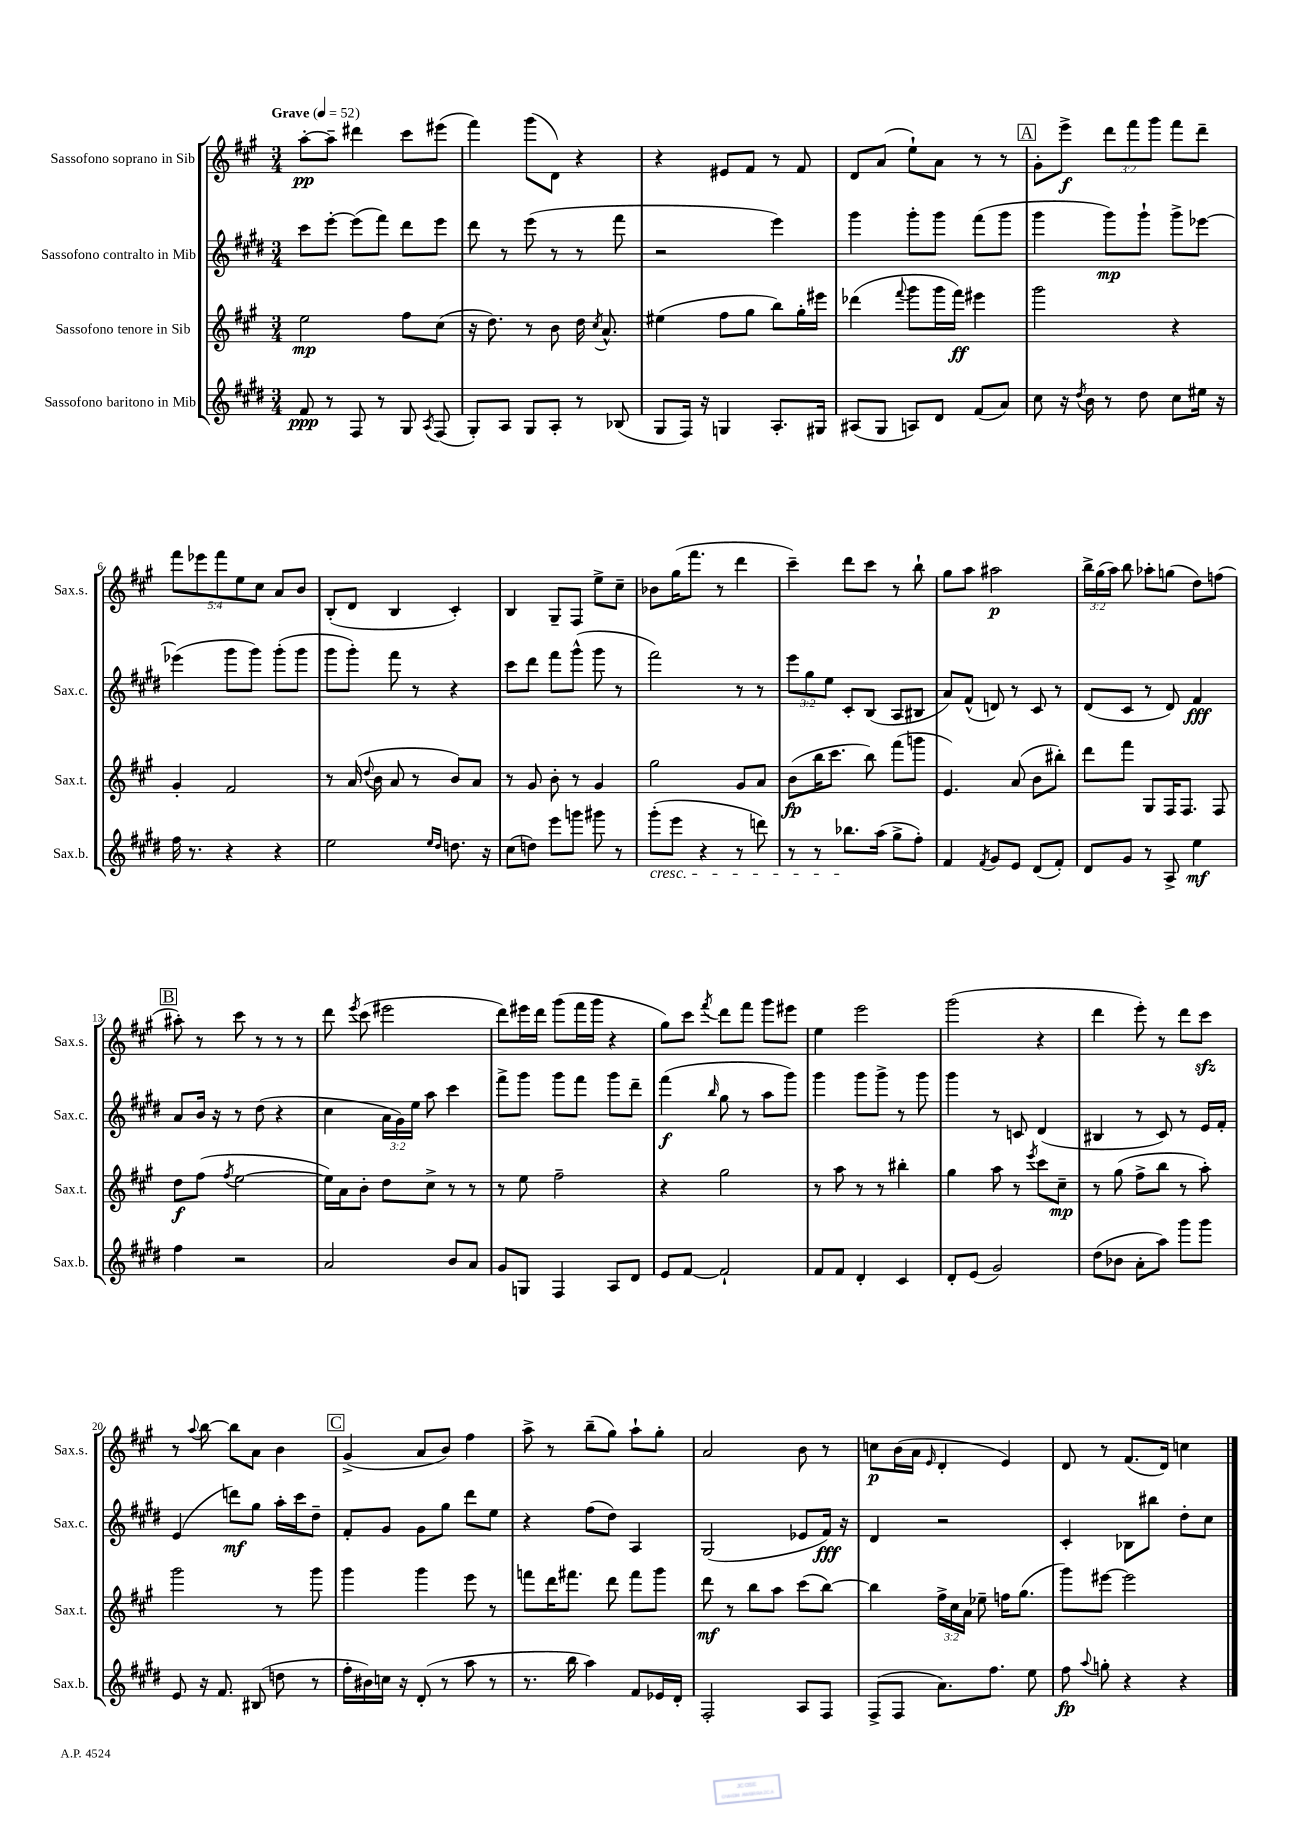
<<
\new StaffGroup <<
\new Staff = "s0" \with { instrumentName = "Sassofono soprano in Sib" shortInstrumentName = "Sax.s." } {
    \clef treble \key a \major \numericTimeSignature \time 3/4 \override Staff.TupletNumber.text = #tuplet-number::calc-fraction-text \tempo "Grave" 4 = 52
    \autoBeamOff a''8[~-.\pp a''8]-- dis'''4 cis'''8[ eis'''8]( |
    fis'''4) gis'''8[( d'8]) r4 |
    r4 eis'8[ fis'8] r8 fis'8 |
    d'8[ a'8]( e''8[-!) a'8] r8 r8 |
    \mark \markup { \box "A" } gis'8[-. e'''8]->\f \tuplet 3/2 { d'''8[ fis'''8 gis'''8] } fis'''8[ d'''8]-- |
    \tuplet 5/4 { fis'''8[ ees'''8 fis'''8 e''8 cis''8] } a'8[ b'8] |
    b8[-.( d'8] b4 cis'4-.) |
    b4 gis8[-- fis8] e''8[-> cis''8]-- |
    bes'8[ gis''16( fis'''8.] r8 d'''4 |
    cis'''4--) d'''8[ cis'''8] r8 b''8-! |
    gis''8[ a''8] ais''2\p |
    \tuplet 3/2 { b''16[-> gis''16( a''16]) } b''8 aes''8[-. g''8]( d''8[) f''8]( |
    \mark \markup { \box "B" } ais''8-.) r8 cis'''8 r8 r8 r8 |
    d'''8 \acciaccatura { e'''8 } cis'''8( eis'''2 |
    d'''8[) eis'''16 d'''16] gis'''8[( fis'''16 gis'''16] r4 |
    gis''8[) cis'''8] \acciaccatura { fis'''8 } d'''8[ fis'''8] gis'''8[ eis'''8] |
    e''4 e'''2 |
    gis'''2( r4 |
    d'''4 e'''8-.) r8 d'''8[ cis'''8]\sfz |
    r8 \appoggiatura { a''8 } b''8~ b''8[ a'8] b'4 |
    \mark \markup { \box "C" } gis'4->( a'8[ b'8]) fis''4 |
    a''8-> r8 b''8[--( gis''8]) a''8[-! gis''8]-. |
    a'2 b'8 r8 |
    c''8[\p b'16( a'16] \grace { e'16 } d'4-. e'4) |
    d'8 r8 fis'8.[( d'16]) c''4 \bar "|." |
}
\new Staff = "s1" \with { instrumentName = "Sassofono contralto in Mib" shortInstrumentName = "Sax.c." } {
    \clef treble \key e \major \numericTimeSignature \time 3/4 \override Staff.TupletNumber.text = #tuplet-number::calc-fraction-text
    \autoBeamOff cis'''8[ e'''8]~-. e'''8[( fis'''8]) dis'''8[ e'''8] |
    dis'''8 r8 e'''8( r8 r8 fis'''8 |
    r2 e'''4) |
    gis'''4 gis'''8[-. gis'''8] fis'''8[( gis'''8] |
    \mark \markup { \box "A" } gis'''4 gis'''8[\mp) gis'''8]-! gis'''8[-> ees'''8]~ |
    ees'''4( gis'''8[ gis'''8]) gis'''8[-.( gis'''8] |
    gis'''8[ gis'''8]-.) fis'''8 r8 r4 |
    cis'''8[ dis'''8] fis'''8[ gis'''8]-^( gis'''8 r8 |
    fis'''2) r8 r8 |
    \tuplet 3/2 { e'''8[ gis''8 e''8] } cis'8[-. b8]( a8[ bis8] |
    a'8[) fis'8]-^( d'8) r8 cis'8 r8 |
    dis'8[( cis'8] r8 dis'8) fis'4\fff |
    \mark \markup { \box "B" } a'8[ b'16] r16 r8 dis''8( r4 |
    cis''4 \tuplet 3/2 { a'16[ gis'16) e''16] } a''8 cis'''4 |
    fis'''8[-> gis'''8] gis'''8[ fis'''8] gis'''8[ dis'''8]-- |
    fis'''4\f( \grace { b''16 } gis''8 r8 a''8[ gis'''8]) |
    gis'''4 gis'''8[ gis'''8]-> r8 gis'''8 |
    gis'''4 r8 c'8 dis'4( |
    bis4 r8 cis'8) r8 e'16[ fis'16]-. |
    e'4( d'''8[\mf) gis''8] a''16[-. cis'''16 dis''8]-- |
    \mark \markup { \box "C" } fis'8[-. gis'8] gis'8[ gis''8] dis'''8[ e''8] |
    r4 fis''8[( dis''8]) a4 |
    gis2( ees'8[ fis'16]\fff) r16 |
    dis'4 r2 |
    cis'4-. bes8[ bis''8] dis''8[-. cis''8] \bar "|." |
}
\new Staff = "s2" \with { instrumentName = "Sassofono tenore in Sib" shortInstrumentName = "Sax.t." } {
    \clef treble \key a \major \numericTimeSignature \time 3/4 \override Staff.TupletNumber.text = #tuplet-number::calc-fraction-text
    \autoBeamOff e''2\mp fis''8[ cis''8]( |
    r16 d''8.) r8 b'8 d''16 \acciaccatura { cis''8 } a'8.-^ |
    eis''4( fis''8[ gis''8] b''8[) gis''16-. eis'''16] |
    des'''4( \appoggiatura { fis'''8 } gis'''8[ gis'''16 fis'''16]\ff) eis'''4 |
    \mark \markup { \box "A" } gis'''2 r4 |
    gis'4-. fis'2 |
    r8 a'16( \appoggiatura { d''8 } b'16 a'8 r8 b'8[) a'8] |
    r8 gis'8 b'8-. r8 gis'4 |
    gis''2 gis'8[ a'8] |
    b'8[\fp( b''16 cis'''8.] b''8) fis'''8[( g'''8] |
    e'4.) a'8( b'8[ bis''8]-.) |
    d'''8[ fis'''8] gis8[ fis16 fis8.] fis8 |
    \mark \markup { \box "B" } d''8[\f fis''8]( \acciaccatura { fis''8 } e''2~ |
    e''16[) a'16 b'8]-. d''8[ cis''8]-> r8 r8 |
    r8 e''8 fis''2-- |
    r4 gis''2 |
    r8 a''8 r8 r8 bis''4-. |
    gis''4 a''8 r8 \acciaccatura { e'''8 } cis'''8[ cis''8]--\mp |
    r8 gis''8( fis''8[-> b''8] r8 a''8-.) |
    gis'''2 r8 gis'''8 |
    \mark \markup { \box "C" } gis'''4 gis'''4 e'''8 r8 |
    f'''8[ d'''16 fis'''8.] d'''8 fis'''8[ gis'''8] |
    d'''8\mf r8 b''8[ a''8] cis'''8[( b''8]~) |
    b''4 \tuplet 3/2 { fis''16[-> cis''16 a'16] } ees''8-- f''16[ gis''8.]( |
    gis'''8[) eis'''8]~ eis'''2 \bar "|." |
}
\new Staff = "s3" \with { instrumentName = "Sassofono baritono in Mib" shortInstrumentName = "Sax.b." } {
    \clef treble \key e \major \numericTimeSignature \time 3/4
    \autoBeamOff fis'8\ppp r8 fis8 r8 gis8 \acciaccatura { a8 } fis8( |
    gis8[-.) a8] gis8[ a8]-. r8 bes8( |
    gis8[ fis16]) r16 g4 a8.[-. gis16] |
    ais8[( gis8] a8[) dis'8] fis'8[( a'8]) |
    \mark \markup { \box "A" } cis''8 r16 \acciaccatura { dis''8 } b'16 r8 dis''8 cis''8[ eis''16] r16 |
    fis''16 r8. r4 r4 |
    e''2 \grace { e''16[ dis''16] } d''8. r16 |
    cis''8[( d''8]) e'''8[ g'''8] gis'''8 r8 |
    gis'''8[-.\cresc( e'''8] r4 r8 d'''8) |
    r8 r8 bes''8.[\! a''16]( gis''8[-> fis''8]-.) |
    fis'4 \acciaccatura { fis'8 } gis'8[ e'8] dis'8[( fis'8]-.) |
    dis'8[ gis'8] r8 a8-> e''4\mf |
    \mark \markup { \box "B" } fis''4 r2 |
    a'2 b'8[ a'8] |
    gis'8[ g8] fis4 a8[ dis'8] |
    e'8[ fis'8]~ fis'2-! |
    fis'8[ fis'8] dis'4-. cis'4 |
    dis'8[-. e'8]( gis'2) |
    dis''8[( bes'8] a'8[-. a''8]) gis'''8[ gis'''8] |
    e'8 r16 fis'8. bis8( d''8 r8 |
    \mark \markup { \box "C" } fis''16[-. bis'16) c''16] r16 dis'8-.( r8 a''8 r8 |
    r8. b''16 a''4) fis'8[ ees'16 dis'16]-. |
    fis2-. a8[ fis8] |
    fis8[->( fis8] a'8.[) fis''8.] e''8 |
    fis''8\fp \appoggiatura { a''8 } g''8-. r4 r4 \bar "|." |
}
>>
>>
